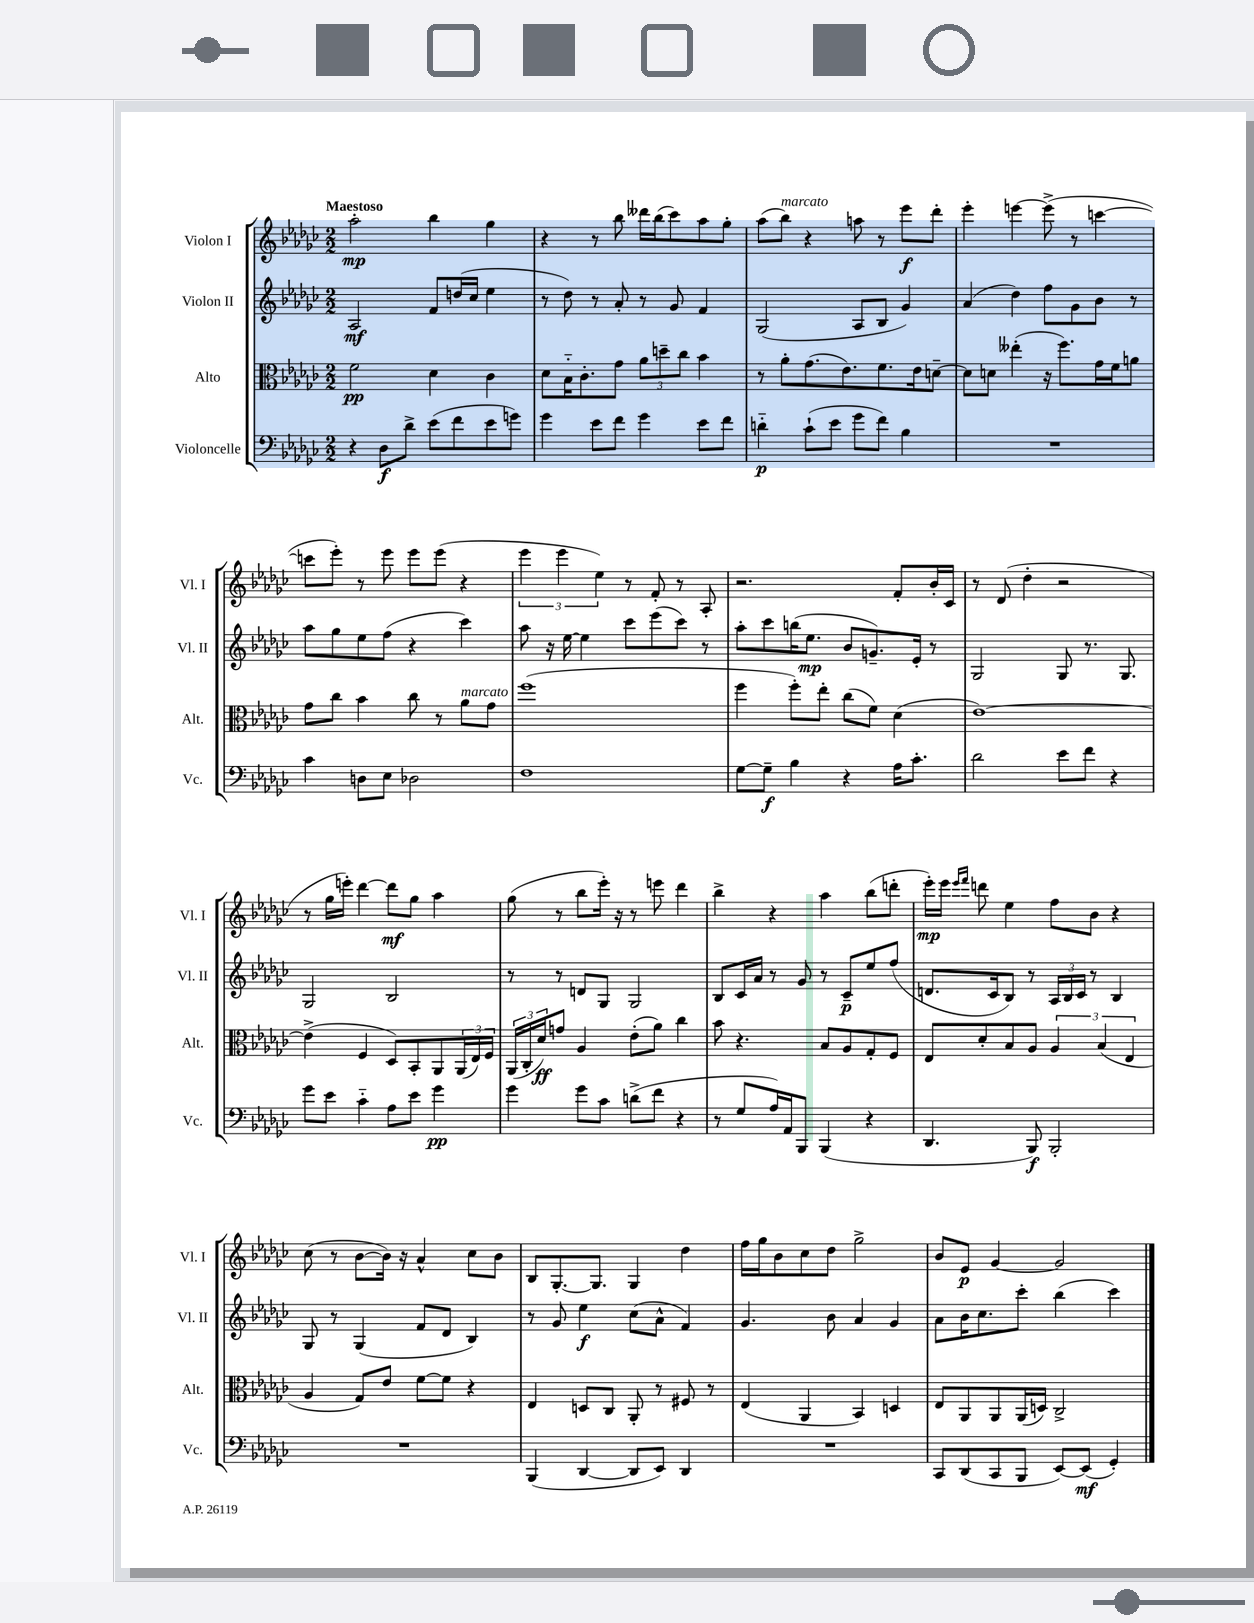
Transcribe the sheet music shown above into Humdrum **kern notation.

**kern	**dynam	**kern	**dynam	**kern	**dynam	**kern	**dynam
*part4	*part4	*part3	*part3	*part2	*part2	*part1	*part1
*staff4	*staff4	*staff3	*staff3	*staff2	*staff2	*staff1	*staff1
*I"Violoncelle	*	*I"Alto	*	*I"Violon II	*	*I"Violon I	*
*I'Vc.	*	*I'Alt.	*	*I'Vl. II	*	*I'Vl. I	*
*clefF4	*	*clefC3	*	*clefG2	*	*clefG2	*
*k[b-e-a-d-g-c-]	*	*k[b-e-a-d-g-c-]	*	*k[b-e-a-d-g-c-]	*	*k[b-e-a-d-g-c-]	*
*M2/2	*	*M2/2	*	*M2/2	*	*M2/2	*
=1	=1	=1	=1	=1	=1	=1	=1
!	!	!	!	!	!	!LO:TX:a:B:t=Maestoso	!
4r	.	2f\	pp	2A-/	mf	2aa-'\	mp
8D-\L	f	.	.	.	.	.	.
8d-^\J	.	.	.	.	.	.	.
(8e-\L	.	4d-\	.	8f/L	.	4bb-\	.
8f\	.	.	.	(16ddn/L	.	.	.
.	.	.	.	16cc-/JJ	.	.	.
8e-\	.	4c-\	.	4ee-\	.	4gg-\	.
8gn\J)	.	.	.	.	.	.	.
=2	=2	=2	=2	=2	=2	=2	=2
4g-\	.	8d-\L	.	8r	.	4r	.
.	.	16B-\K	.	8dd-\)	.	.	.
.	.	8.c-'\	.	.	.	.	.
8e-\L	.	.	.	8r	.	8r	.
8f\J	.	8g-\J	.	8a-'/	.	8bb-\	.
4g-\	.	12a-\L	.	8r	.	16ddd--X\LL	.
.	.	.	.	.	.	(16bb-\J	.
.	.	12ddn~\	.	.	.	.	.
.	.	.	.	8g-/	.	8ccc-\)	.
.	.	12cc-\J	.	.	.	.	.
8e-\L	.	4b-\	.	4f/	.	8aa-\	.
8f\J	.	.	.	.	.	8gg-'\J	.
=3	=3	=3	=3	=3	=3	=3	=3
4dn\	p	8r	.	(2G-/	.	(8aa-\L	.
!	!	!	!	!	!	!LO:TX:a:i:t=marcato	!
.	.	8a-'\L	.	.	.	8bb-\J)	.
(8c-`\L	.	(8.g-\	.	.	.	4r	.
8e-\J	.	.	.	.	.	.	.
.	.	8.e-\)	.	.	.	.	.
8g-\L	.	.	.	8A-/L	.	8aan\	.
8f\J)	.	8.f\	.	8B-/J	.	8r	.
4B-\	.	.	.	4g-/)	.	8eee-\L	f
.	.	16e-\k	.	.	.	.	.
.	.	[8dn~\J	.	.	.	8ddd-'\J	.
=4	=4	=4	=4	=4	=4	=4	=4
1r	.	8d\L]	.	(4a-/	.	4eee-'\	.
.	.	8dn\J	.	.	.	.	.
.	.	(4ee--X'\	.	4dd-\)	.	[4eeen\	.
.	.	16r	.	8ff\L	.	(8eee^\]	.
.	.	8.ff\L)	.	.	.	.	.
.	.	.	.	8g-\	.	8r	.
.	.	16g-\L	.	8b-\J	.	[4cccn\	.
.	.	16f\J	.	.	.	.	.
.	.	8an\J	.	8r	.	.	.
!!LO:LB:g=z
=5	=5	=5	=5	=5	=5	=5	=5
4c-\	.	8g-\L	.	8aa-\L	.	8cccn\L]	.
.	.	8cc-\J	.	8gg-\	.	8eee-'\J)	.
8Dn\L	.	4b-\	.	8ee-\	.	8r	.
8E-\J	.	.	.	(8ff\J	.	8eee-\	.
2D-X\	.	8cc-\	.	4r	.	8eee-\L	.
.	.	8r	.	.	.	(8eee-\J	.
!	!	!LO:TX:a:i:t=marcato	!	!	!	!	!
.	.	8a-\L	.	4ccc-\)	.	4r	.
.	.	8g-\J	.	.	.	.	.
=6	=6	=6	=6	=6	=6	=6	=6
1F	.	(1ff	.	8aa-\	.	6eee-\	.
.	.	.	.	16r	.	.	.
.	.	.	.	.	.	6eee-\	.
.	.	.	.	[16ee-\	.	.	.
.	.	.	.	4ee-\]	.	.	.
.	.	.	.	.	.	6ee-\)	.
.	.	.	.	8ccc-\L	.	8r	.
.	.	.	.	(8eee-\	.	8f'/	.
.	.	.	.	8ccc-\J)	.	8r	.
.	.	.	.	8r	.	8A-'/	.
=7	=7	=7	=7	=7	=7	=7	=7
[8G-\L	.	4ff\	.	8aa-'\L	.	2.r	.
8G-~\J]	f	.	.	8ccc-\	.	.	.
4B-\	.	8ff'\L)	.	(16bbn\K	.	.	.
.	.	.	.	8.ee-\J	mp	.	.
.	.	8ee-'\J	.	.	.	.	.
4r	.	(8cc-\L	.	8b-/L	.	.	.
.	.	8f\J)	.	8.gn~/)	.	.	.
16A-\KL	.	(4d-\	.	.	.	8f'/L	.
8.c-'\J	.	.	.	16e-'/Jk	.	.	.
.	.	.	.	8r	.	16b-'/L	.
.	.	.	.	.	.	16c-/JJ	.
=8	=8	=8	=8	=8	=8	=8	=8
2d-\	.	[1e-)	.	2G-/	.	8r	.
.	.	.	.	.	.	(8d-/	.
.	.	.	.	.	.	4dd-'\	.
8e-\L	.	.	.	8G-/	.	2r	.
8f\J	.	.	.	8.r	.	.	.
4r	.	.	.	.	.	.	.
.	.	.	.	8.G-/	.	.	.
!!LO:LB:g=z
=9	=9	=9	=9	=9	=9	=9	=9
8g-\L	.	(4e-^\]	.	2G-/	.	8r	.
8e-\J	.	.	.	.	.	16gg-\LL	.
.	.	.	.	.	.	16eeen'\JJ)	.
4c-\	.	4F/	.	.	.	[4ddd-\	.
8A-\L	.	8D-/L)	.	2B-/	.	8ddd-\L]	mf
8e-\J	.	8BB-'/	.	.	.	8gg-\J	.
4g-\	pp	8AA-/	.	.	.	4aa-\	.
.	.	(24AA-/L	.	.	.	.	.
.	.	24E-/)	.	.	.	.	.
.	.	24F/JJ	.	.	.	.	.
=10	=10	=10	=10	=10	=10	=10	=10
4g-\	.	(24AA-/LL	.	8r	.	(8gg-\	.
.	.	24C-'/	.	.	.	.	.
.	.	24d-/J)	ff	.	.	.	.
.	.	8gn/J	.	8r	.	8r	.
8g-\L	.	4A-/	.	8dn/L	.	8bb-\L	.
8c-\J	.	.	.	8G-/J	.	16eee-'\Jk)	.
.	.	.	.	.	.	16r	.
(8dn^\L	.	(8e-'\L	.	2G-/	.	8r	.
8f\J	.	8a-\J)	.	.	.	8eeen\	.
4r	.	4cc-\	.	.	.	4ddd-\	.
=11	=11	=11	=11	=11	=11	=11	=11
8r	.	8b-\	.	8B-/L	.	4bb-^\	.
8G-/L	.	4.r	.	16c-/L	.	.	.
.	.	.	.	16a-/JJ	.	.	.
16A-/L)	.	.	.	8r	.	4r	.
16AA-/J	.	.	.	.	.	.	.
8BBB-/J	.	.	.	8g-/	.	.	.
(4BBB-/	.	8B-/L	.	8r	.	4aa-\	.
.	.	8A-/	.	8c-~/L	p	.	.
4r	.	8G-'/	.	8ee-/	.	(8bb-\L	.
.	.	8F/J	.	(8ff/J	.	8dddn'\J	.
=12	=12	=12	=12	=12	=12	=12	=12
4.DD-/	.	8E-/L	.	8.dn/L	.	16eee-'\LL)	mp
.	.	.	.	.	.	16eee-\JJ	.
.	.	.	.	.	.	16qqeee-/LL	.
.	.	.	.	.	.	16qqfff/JJ	.
.	.	8d-'/	.	.	.	8dddn\	.
.	.	.	.	16c-/k	.	.	.
.	.	8B-/	.	8B-/J)	.	4ee-\	.
8BBB-/)	f	8A-/J	.	8r	.	.	.
2BBB-'/	.	6A-/	.	24A-/LL	.	8ff\L	.
.	.	.	.	24B-/	.	.	.
.	.	.	.	24c-/JJ	.	.	.
.	.	.	.	8r	.	8b-\J	.
.	.	(6B-/	.	.	.	.	.
.	.	.	.	4B-/	.	4r	.
.	.	6E-/	.	.	.	.	.
!!LO:LB:g=z
=13	=13	=13	=13	=13	=13	=13	=13
1r	.	4A-/	.	8G-/	.	(8cc-\	.
.	.	.	.	8r	.	8r	.
.	.	8G-/L)	.	(4G-/	.	[8b-\L	.
.	.	8e-/J	.	.	.	16b-\Jk])	.
.	.	.	.	.	.	16r	.
.	.	[8f\L	.	8f/L	.	4a-^^/	.
.	.	8f\J]	.	8d-/J	.	.	.
.	.	4r	.	4B-/)	.	8cc-\L	.
.	.	.	.	.	.	8b-\J	.
=14	=14	=14	=14	=14	=14	=14	=14
(4BBB-/	.	4E-/	.	8r	.	8B-/L	.
.	.	.	.	8g-/	.	[8.G-'/	.
[4DD-/	.	8Dn/L	.	4ee-\	f	.	.
.	.	.	.	.	.	8.G-/J]	.
.	.	8C-/J	.	.	.	.	.
8DD-/L]	.	8AA-'/	.	(8cc-\L	.	4G-/	.
8EE-/J)	.	8r	.	8a-^^\J	.	.	.
4DD-/	.	8F#X/	.	4f/)	.	4dd-\	.
.	.	8r	.	.	.	.	.
=15	=15	=15	=15	=15	=15	=15	=15
1r	.	(4E-/	.	4.g-/	.	16ff\LL	.
.	.	.	.	.	.	16gg-\J	.
.	.	.	.	.	.	8b-\	.
.	.	4AA-/	.	.	.	8cc-\	.
.	.	.	.	8b-\	.	8dd-\J	.
.	.	4BB-/)	.	4a-/	.	2gg-^\	.
.	.	4Dn/	.	4g-/	.	.	.
=16	=16	=16	=16	=16	=16	=16	=16
8CC-/L	.	8E-/L	.	8a-\L	.	8b-/L	.
(8DD-/	.	8AA-/	.	16b-\K	.	8e-/J	p
.	.	.	.	8.cc-\	.	.	.
8CC-/	.	8AA-/	.	.	.	[4g-/	.
8BBB-/J	.	(16AA-/L	.	8ccc-'\J	.	.	.
.	.	16Dn/JJ)	.	.	.	.	.
[8EE-/L)	.	2C-^/	.	(4bb-\	.	2g-/]	.
(8EE-/J]	mf	.	.	.	.	.	.
4GG-'/)	.	.	.	4ccc-\)	.	.	.
==	==	==	==	==	==	==	==
*-	*-	*-	*-	*-	*-	*-	*-
